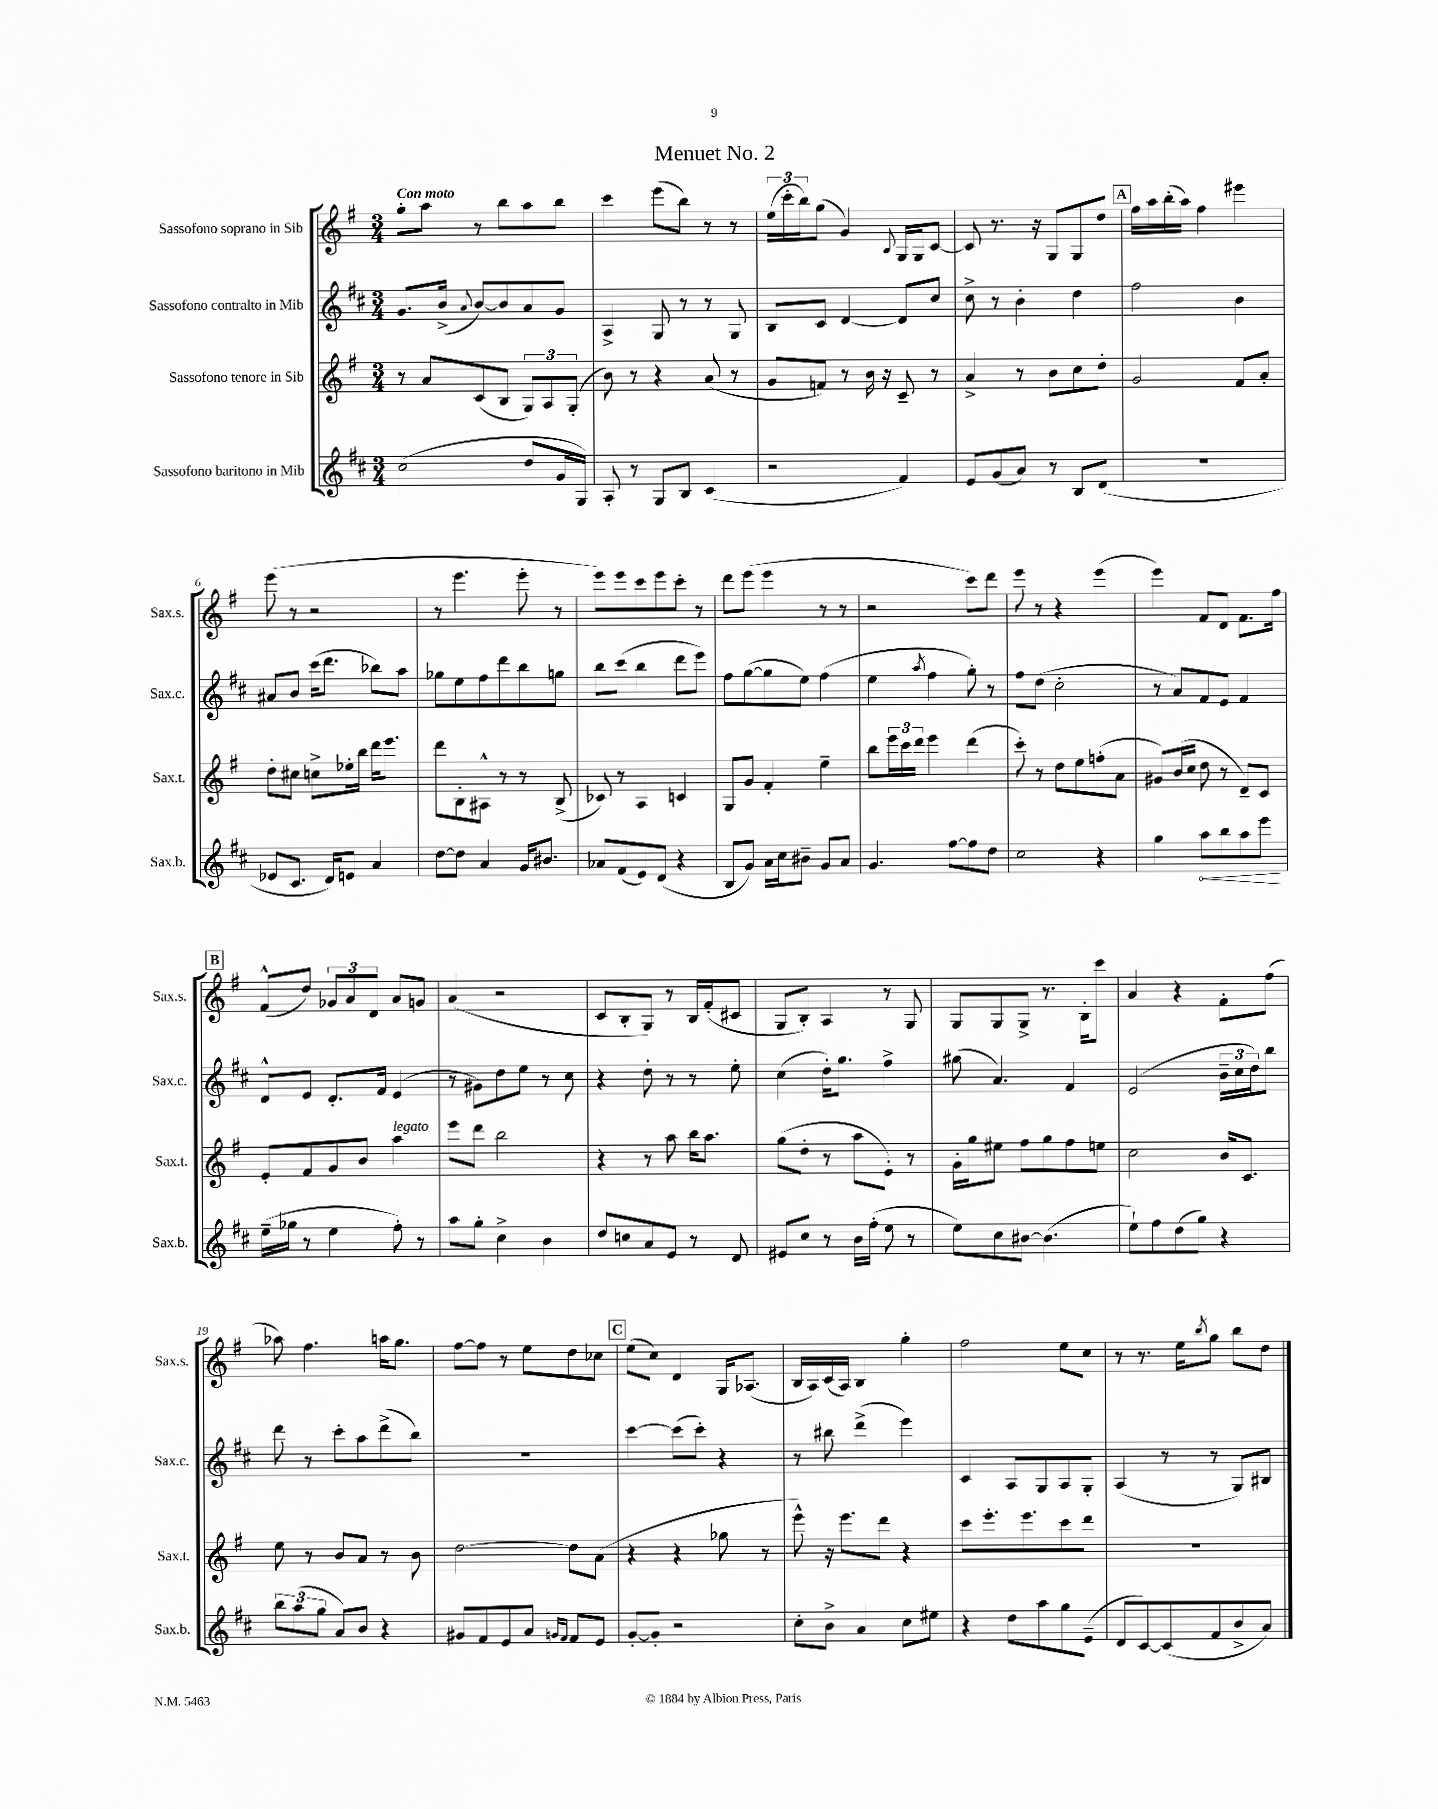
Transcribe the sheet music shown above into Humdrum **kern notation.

**kern	**dynam	**kern	**kern	**kern
*part4	*part4	*part3	*part2	*part1
*staff4	*staff4	*staff3	*staff2	*staff1
*I"Sassofono baritono in Mib	*	*I"Sassofono tenore in Sib	*I"Sassofono contralto in Mib	*I"Sassofono soprano in Sib
*I'Sax.b.	*	*I'Sax.t.	*I'Sax.c.	*I'Sax.s.
*clefG2	*	*clefG2	*clefG2	*clefG2
*k[f#c#]	*	*k[f#]	*k[f#c#]	*k[f#]
*M3/4	*	*M3/4	*M3/4	*M3/4
=1	=1	=1	=1	=1
!	!	!	!	!LO:TX:a:B:t=Con moto
(2cc#\	.	8r	8.g/L	8gg'\L
.	.	8a/L	.	8aa\J
.	.	.	(16b^/Jk	.
.	.	.	8qqa/	.
.	.	(8c/	[8b/L)	8r
.	.	8B/J	8b/]	8bb\L
8dd/L	.	12G/L)	8a/	8aa\
.	.	12A/	.	.
16g/L	.	.	8g/J	8bb\J
.	.	(12G'/J	.	.
16G/JJ)	.	.	.	.
=2	=2	=2	=2	=2
8A'/	.	8b\)	4A^/	4ccc\
8r	.	8r	.	.
8G/L	.	4r	8G/	(8eee\L
8B/J	.	.	8r	8bb\J)
(4c#/	.	(8a/	8r	8r
.	.	8r	8G/	8r
=3	=3	=3	=3	=3
2r	.	8g/L	8B/L	(24ee\LL
.	.	.	.	24ccc'\
.	.	.	.	24bb\J)
.	.	8fn/J)	8c#/J	(8gg\J
.	.	8r	[4d/	4g/)
.	.	16b\	.	.
.	.	16r	.	.
.	.	.	.	8qqB/
4f#/)	.	8c~/	8d/L]	16G/LL
.	.	.	.	16G/J
.	.	8r	8cc#/J	[8c/J
=4	=4	=4	=4	=4
8e/L	.	4a^/	8cc#^\	8c/]
(8g/	.	.	8r	8.r
8a/J)	.	8r	4b'\	.
.	.	.	.	16r
8r	.	8b\L	.	8G/L
8B/L	.	8cc\	4dd\	8G/
(8d/J	.	8dd'\J	.	8dd/J
!!LO:REH:place=s1:t=A
=5	=5	=5	=5	=5
2.r	.	2g/	2ff#\	16ff#\LL
.	.	.	.	16aa\
.	.	.	.	(16bb'\
.	.	.	.	16aa\JJ)
.	.	.	.	4ff#\
.	.	8f#/L	4b\	4eee#X\
.	.	8a'/J	.	.
!!LO:LB:g=z
=6	=6	=6	=6	=6
8e-X/L	.	8dd'\L	8a#X/L	(8eee\
8.c#/J	.	8cc#X\J	8b/J	8r
.	.	8ccn^\L	(16ccc#\KL	2r
16d/KL)	.	.	8.ddd\J	.
8en/J	.	16ee-X'\L	.	.
.	.	16bb\JJ	.	.
4a/	.	16ddd\KL	8bb-X\L)	.
.	.	8.eee\J	.	.
.	.	.	8aa\J	.
=7	=7	=7	=7	=7
[8dd\L	.	8ddd\L	8gg-X\L	8r
8dd\J]	.	8B'\	8ee\	4.eee\
4a/	.	8A#X^^\J	8ff#\	.
.	.	8r	8ddd\	.
16g/KL	.	8r	8bb\	8eee'\
8.b#X/J	.	.	.	.
.	.	(8B^/	8ggn\J	8r
=8	=8	=8	=8	=8
8a-X/L	.	8c-X/)	8bb\L	8eee\L)
(8f#/	.	8r	(8ccc#\J	8eee\
8e/)	.	4A/	4bb\	8ccc\
(8d/J	.	.	.	8eee\
4r	.	4cn/	8ddd\L	8ccc'\J
.	.	.	8eee\J)	8r
=9	=9	=9	=9	=9
8B/L	.	8G/L	8ff#\L	8ddd\L
8g/J)	.	8g/J	([8gg\	(8eee\J
16a\LL	.	4f#'/	8gg\]	4eee\
16cc#\J	.	.	.	.
8b#X~\J	.	.	8ee\J)	.
8g/L	.	4ee~\	(4ff#\	8r
8a/J	.	.	.	8r
=10	=10	=10	=10	=10
4.g/	.	8bb\L	4ee\	2r
.	.	24eee\L	.	.
.	.	24ccc\	.	.
.	.	24ddd\JJ	.	.
.	.	.	8qaa/	.
.	.	4eee\	4ff#\	.
[8ff#\L	.	.	.	.
8ff#\]	.	(4ddd\	8gg'\)	8ccc\L)
8dd\J	.	.	8r	8ddd\J
=11	=11	=11	=11	=11
2cc#\	.	8ccc'\)	8ff#\L	8eee\
.	.	8r	(8dd\J	8r
.	.	8dd\L	2cc#'\	4r
.	.	8ee\	.	.
4r	.	(8ffn'\	.	(4eee\
.	.	8a\J	.	.
=12	=12	=12	=12	=12
4gg\	.	8g#X/L)	8r	4eee\)
.	.	(16b/L	8a/L)	.
.	.	16cc/JJ	.	.
!	!LO:HP:b	!	!	!
8aa\L	<	8dd\	8f#/	8f#/L
8bb\	.	8r	8e/J	8d/J
8aa\	.	8d~/L)	4f#/	8.f#\L
8eee\J	.	8c/J	.	.
.	.	.	.	16ff#\Jk
.	[	.	.	.
!!LO:LB:g=z
!!LO:REH:place=s1:t=B
=13	=13	=13	=13	=13
(16ee~\LL	.	8e'/L	8d^^/L	(8f#^^/L
16gg-X\JJ	.	.	.	.
8r	.	8f#/	8e/J	8dd/J)
4ee\	.	8g/	8.d'/L	12g-X/L
.	.	.	.	12a/
.	.	8b/J	.	.
.	.	.	.	12d/J
.	.	.	16f#/Jk	.
!	!	!LO:TX:a:i:t=legato	!	!
8ff#'\)	.	4aa\	(4e/	8a/L
8r	.	.	.	8gn/J
=14	=14	=14	=14	=14
8aa\L	.	8eee\L	8r	(4a/
8gg'\J	.	8ddd\J	8g#X\L)	.
4cc#^\	.	2bb\	8dd\	2r
.	.	.	8ee\J	.
4b\	.	.	8r	.
.	.	.	8cc#\	.
=15	=15	=15	=15	=15
8dd/L	.	4r	4r	8c/L
8ccn/	.	.	.	8B'/
8a/	.	8r	8dd'\	8G/J)
8e/J	.	8aa\	8r	8r
8r	.	16bb\KL	8r	16B/LL
.	.	8.aa\J	.	(16f#'/J
8d/	.	.	8ee'\	8c#X/J
=16	=16	=16	=16	=16
8e#X/L	.	(8gg\L	(4cc#\	8G/L
8cc#/J	.	8dd'\J	.	8B'/J)
8r	.	8r	16dd'\KL)	4A/
.	.	.	8.gg\J	.
16b\LL	.	8aa\L	.	.
(16ff#'\JJ	.	.	.	.
8ee\	.	8e'\J)	4ff#^\	8r
8r	.	8r	.	8G/
=17	=17	=17	=17	=17
8ee\L)	.	16g'\LL	(8gg#X\	8G/L
.	.	16gg\J	.	.
8cc#\	.	8ee#X\J	4.a/)	8G/
[8b#X\J	.	8ff#\L	.	8G^/J
(4.b#\]	.	8gg\	.	8.r
.	.	8ff#\	4f#/	.
.	.	.	.	16B'\KL
.	.	8een\J	.	8ccc\J
=18	=18	=18	=18	=18
8ee`\L)	.	2cc\	(2e/	4a/
8ff#\	.	.	.	.
(8dd\	.	.	.	4r
8gg\J)	.	.	.	.
4r	.	16b/KL	24b~\LL	8f#'\L
.	.	.	24cc#\	.
.	.	8.c/J	.	.
.	.	.	24dd\J)	.
.	.	.	8bb\J	(8ff#\J
!!LO:LB:g=z
=19	=19	=19	=19	=19
12bb\L	.	8ee\	8ddd\	8aa-X\)
(12aa\	.	.	.	.
.	.	8r	8r	4.ff#\
12gg\J	.	.	.	.
8a/L)	.	8b/L	8ccc#'\L	.
8b/J	.	8a/J	8aa\	.
4r	.	8r	(8ddd^\	16aan\KL
.	.	.	.	8.gg\J
.	.	8b\	8bb\J)	.
=20	=20	=20	=20	=20
8g#X/L	.	[2dd\	2.r	[8ff#\L
8f#/	.	.	.	8ff#\J]
8e/	.	.	.	8r
8a/J	.	.	.	8ee\L
16qqgn/LL	.	.	.	.
16qqf#/JJ	.	.	.	.
8f#/L	.	8dd\L]	.	8dd\
8e/J	.	(8a\J	.	8cc-X\J
!!LO:REH:place=s1:t=C
=21	=21	=21	=21	=21
[8g'/L	.	4r	[4ccc#\	(8ee\L
8g'/J]	.	.	.	8cc\J)
2r	.	4r	(8ccc#\L]	4d/
.	.	.	8ccc#'\J)	.
.	.	8gg-X\	4r	16G/KL
.	.	.	.	(8.A-X/J
.	.	8r	.	.
=22	=22	=22	=22	=22
8cc#'\L	.	8eee^^\)	8r	16B/LL
.	.	.	.	16A/)
8b^\J	.	16r	8bb#X\	(16c/
.	.	8.eee\L	.	16A/JJ)
4a/	.	.	(4ddd^\	4B/
.	.	8ddd\J	.	.
8cc#\L	.	4r	4eee\)	4gg'\
8ee#X\J	.	.	.	.
=23	=23	=23	=23	=23
4r	.	8ccc\L	4c#/	2ff#\
.	.	8.eee'\	.	.
8dd\L	.	.	8A/L	.
.	.	8.eee\	.	.
8aa\	.	.	8G/	.
8gg\	.	8ccc\	8A/	8ee\L
(8e~\J	.	8ddd\J	8G'/J	8cc\J
=24	=24	=24	=24	=24
8d/L	.	2.r	(4A/	8r
[8c#/)	.	.	.	8.r
(8c#/]	.	.	8r	.
.	.	.	.	16ee\KL
.	.	.	.	8qbb/
8f#/	.	.	8r	8gg\J
8b^/	.	.	8G/L)	8bb\L
8a/J)	.	.	8B#X/J	8dd\J
==	==	==	==	==
*-	*-	*-	*-	*-
